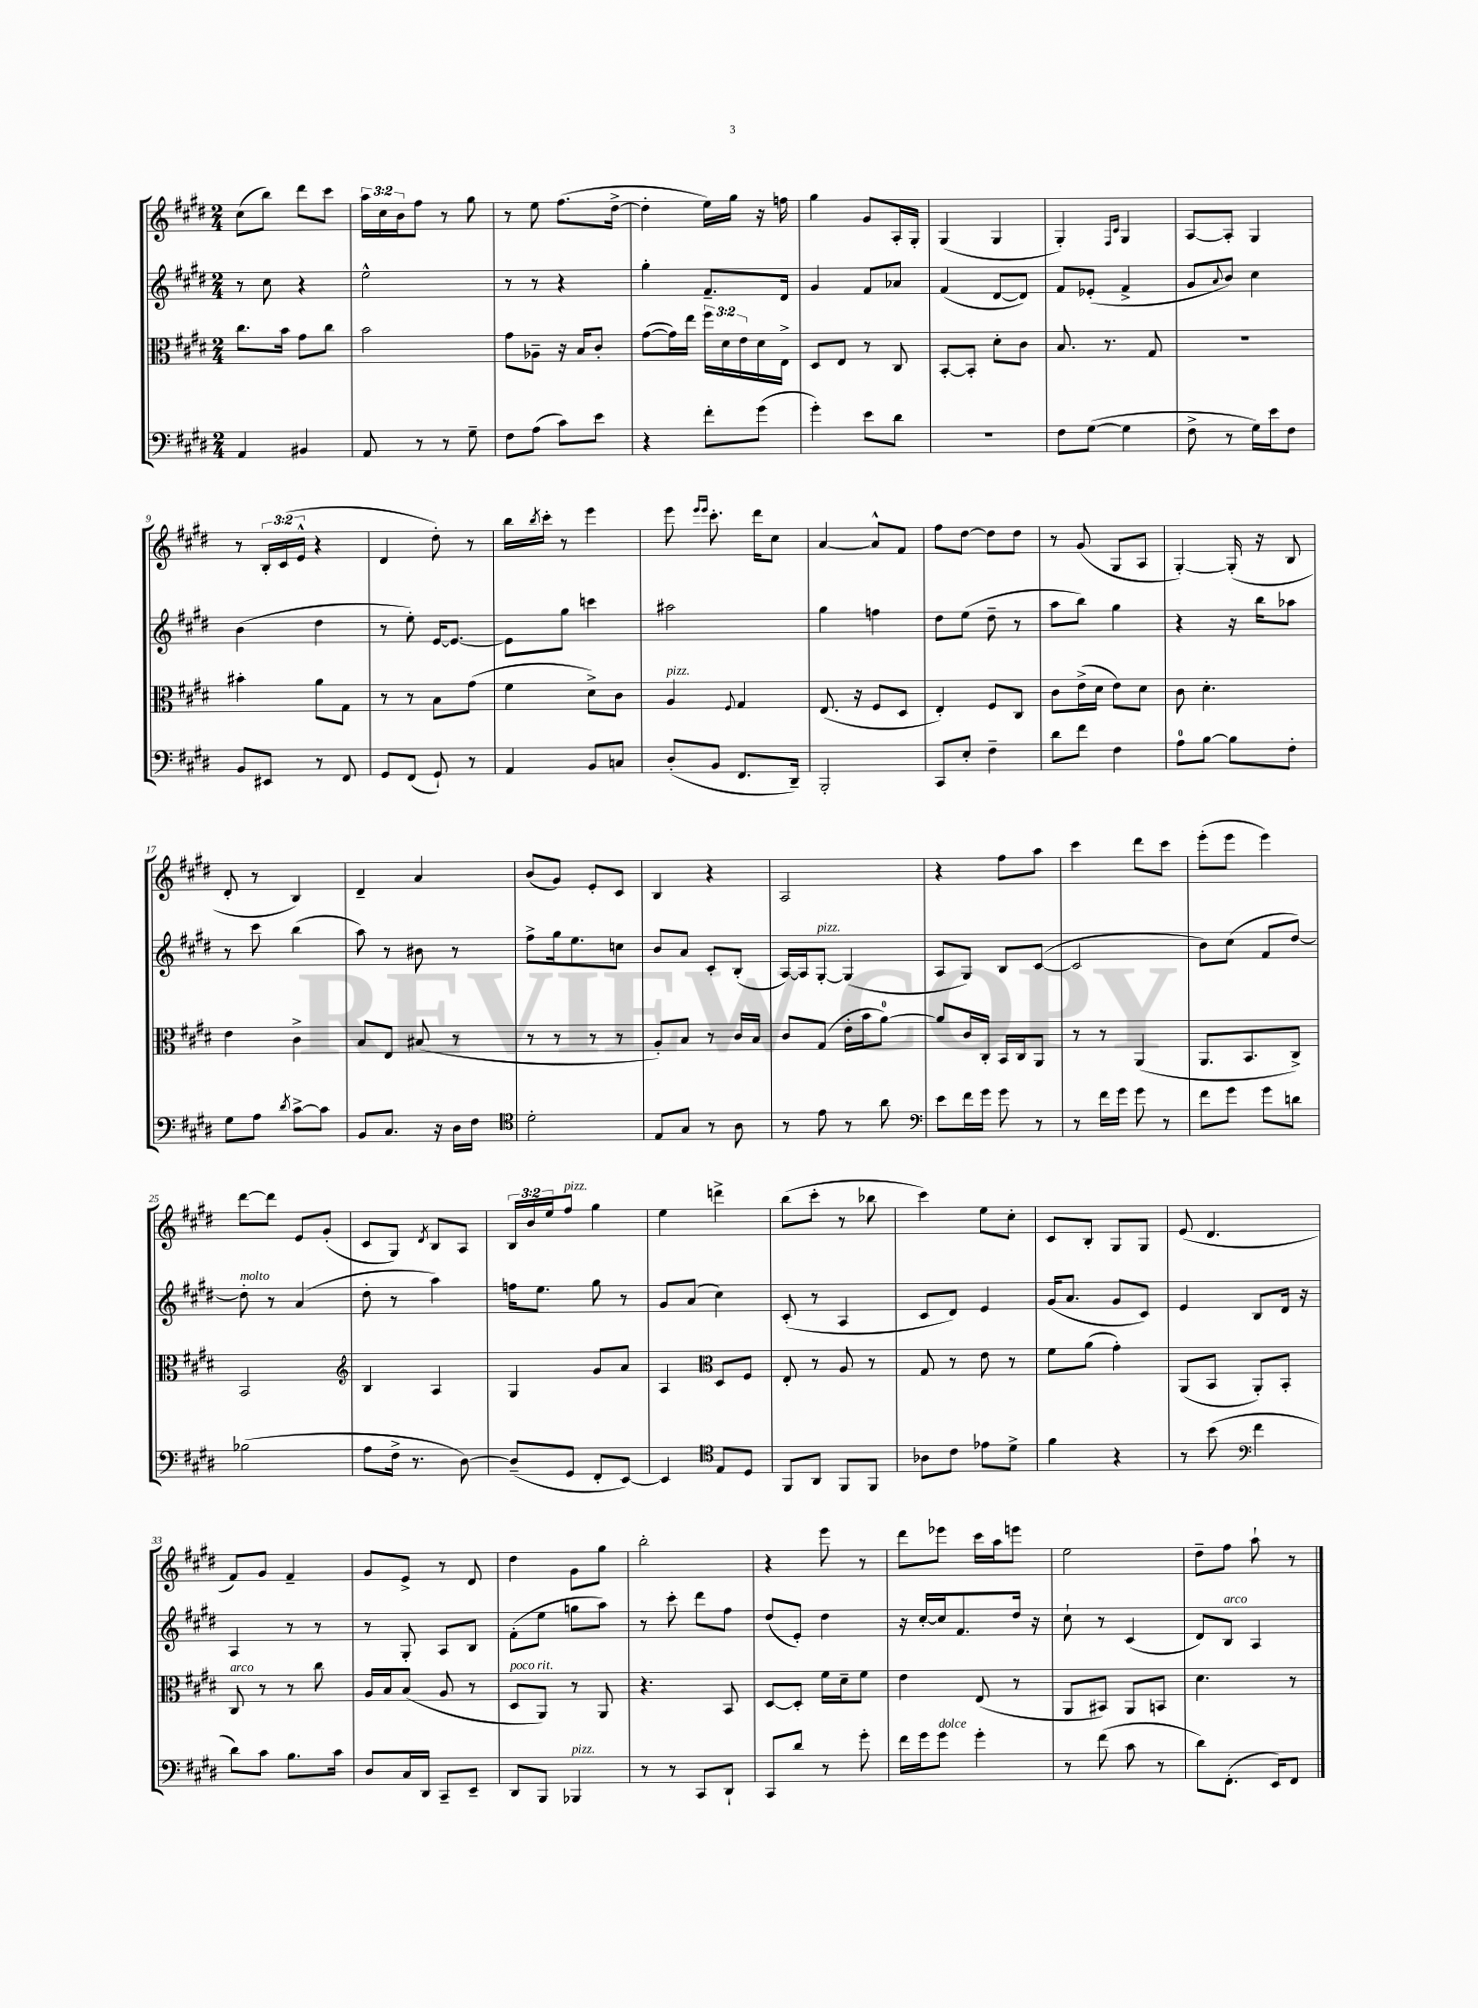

**kern	**kern	**kern	**kern
*staff4	*staff3	*staff2	*staff1
*clefF4	*clefC3	*clefG2	*clefG2
*k[f#c#g#d#]	*k[f#c#g#d#]	*k[f#c#g#d#]	*k[f#c#g#d#]
*M2/4	*M2/4	*M2/4	*M2/4
4AA	8.cc#	8r	(8cc#
.	.	8cc#	8bb)
.	16b	.	.
4BB#	8g#	4r	8ddd#
.	8cc#	.	8ccc#
=	=	=	=
8AA	2b	2ee^^	24aa
.	.	.	24cc#
.	.	.	24b
8r	.	.	8ff#
8r	.	.	8r
8G#~	.	.	8gg#
=	=	=	=
8F#	8g#	8r	8r
(8A	8A-~	8r	8ee
8c#)	16r	4r	(8.ff#
.	16B	.	.
8e	8c#'	.	.
.	.	.	[16dd#^
=	=	=	=
4r	([8g#	4gg#'	4dd#']
.	16g#])	.	.
.	16ee	.	.
8f#'	24ff#	8.f#~	16ee)
.	24d#	.	.
.	.	.	16gg#
.	24e	.	.
(8g#	16d#	.	16r
.	16E^	16d#	16ff
=	=	=	=
4g#')	8D#	4g#	4gg#
.	8E	.	.
8e	8r	8f#	8g#
8d#	8C#	8a-	16A'
.	.	.	16G#'
=	=	=	=
2r	[8BB'	(4f#	(4G#
.	8BB']	.	.
.	8d#'	[8d#	4G#
.	8c#	8d#])	.
=	=	=	=
8F#	8.B	8f#	4G#')
([8G#	.	(8e-'	.
.	8.r	.	.
.	.	.	16qqF#
.	.	.	16qqc#
4G#]	.	4f#^	4G#
.	8G#	.	.
=	=	=	=
8F#^	2r	8g#	[8A
.	.	8qqa	.
8r	.	8b)	8A']
16G#)	.	4cc#	4G#
16e	.	.	.
8F#	.	.	.
=	=	=	=
8BB	4b#'	(4b	8r
8EE#	.	.	24B'
.	.	.	(24c#
.	.	.	24e^^
8r	8a	4dd#	4r
8FF#	8G#	.	.
=	=	=	=
8GG#	8r	8r	4d#
(8FF#	8r	8ee')	.
8GG#`)	8B	[16e	8dd#')
.	.	8.e_	.
8r	(8g#	.	8r
=	=	=	=
4AA	4f#	8e]	16bb
.	.	.	8qbb
.	.	.	16ccc#'
.	.	8gg#	8r
8BB	8d#^)	4ccc	4eee
8C	8c#	.	.
=	=	=	=
(8D#'	4A	2aa#	8eee
.	.	.	16qqeee
.	.	.	16qqeee
8BB	.	.	8.ccc#'
.	8qqF#	.	.
8.FF#	4G#	.	.
.	.	.	16ddd#
.	.	.	8cc#
16DD#~)	.	.	.
=	=	=	=
2BBB'	(8.E	4gg#	[4a
.	16r	.	.
.	8F#	4ff	8a^^]
.	8D#	.	8f#
=	=	=	=
8CC#	4E')	8dd#	8ff#
8E'	.	(8ee	[8dd#
4F#~	8F#	8dd#~	8dd#]
.	8C#	8r	8dd#
=	=	=	=
8d#	8c#	8aa	8r
8f#	(16e^	8bb)	(8g#
.	16d#	.	.
4F#	8e)	4gg#	8G#
.	8d#	.	8A
=	=	=	=
8A	8c#	4r	[4G#')
[8B	4.d#'	.	.
8B]	.	16r	(16G#']
.	.	16bb	16r
8F#'	.	8aa-	8B
=	=	=	=
8G#	4e	8r	8d#'
8A	.	8ccc#	8r
8qd#	.	.	.
[8c#^	4c#^	(4bb	4B)
8c#]	.	.	.
=	=	=	=
8BB	8B	8aa)	4d#~
8.C#	8E	8r	.
.	(8B#	8b#	4a
16r	.	.	.
16D#	8r	8r	.
16F#	.	.	.
=	=	=	=
*clefC4	*	*	*
2d#'	8r	8ff#^	(8b
.	8r	16gg#	8g#)
.	.	8.ee	.
.	8r	.	8e'
.	8r	8cc	8c#
=	=	=	=
8E	8A')	8b	4B
8G#	8B	8a	.
8r	8r	8c#'	4r
8A	16c#	(8B'	.
.	16B	.	.
=	=	=	=
8r	8c#	[16A)	2A
.	.	16A]	.
8e	(8G#	[8G#'	.
8r	16e'	(4G#]	.
.	16b	.	.
8a	[8a)	.	.
=	=	=	=
*clefF4	*	*	*
8e	8a]	8A	4r
16f#	16c#	8G#)	.
16g#	16C#'	.	.
8g#	16BB	8B	8ff#
.	16C#	.	.
8r	8AA	([8c#	8aa
=	=	=	=
8r	8r	2c#]	4ccc#
16f#	8r	.	.
16g#	.	.	.
8g#	(4AA	.	8ddd#
8r	.	.	8ccc#
=	=	=	=
8f#	8.AA	8b)	(8eee'
8g#	.	(8cc#	8eee
.	8.BB	.	.
8g#	.	8f#	4eee)
8d	8C#^)	[8dd#)	.
=	=	=	=
(2B-	2BB	8dd#']	[8ddd#
.	.	8r	8ddd#]
.	.	(4a	8e
.	.	.	(8g#'
=	=	=	=
*	*clefG2	*	*
8A	4B	8dd#'	8c#
16F#^	.	8r	8G#)
8.r	.	.	.
.	.	.	8qd#
.	4A	4aa)	8B
[8D#)	.	.	8A
=	=	=	=
(8D#~]	4G#	16ff	24B
.	.	.	24b
.	.	8.ee	.
.	.	.	24ee
8GG#	.	.	8ff#
8FF#'	8g#	8gg#	4gg#
[8EE)	8a	8r	.
=	=	=	=
4EE]	4A	8g#	4ee
.	.	(8a	.
*clefC4	*clefC3	*	*
8E	8D#	4cc#)	4ddd^
8D#	8F#	.	.
=	=	=	=
8FF#	8E'	(8c#'	(8bb
8AA	8r	8r	8ccc#'
8FF#	8A	4A	8r
8FF#	8r	.	8bb-
=	=	=	=
8A-	8G#	8c#	4ccc#)
8c#	8r	8d#)	.
8e-	8e	4e	8ee
8d#^	8r	.	8cc#'
=	=	=	=
4f#	8f#	(16g#	8c#
.	.	8.a	.
.	(8a	.	8B'
4r	4g#')	8g#	8G#
.	.	8c#)	8G#
=	=	=	=
8r	(8AA	4e	(8e
(8b	8BB	.	4.d#
*clefF4	*	*	*
4f#	8AA')	8B	.
.	8BB'	16d#	.
.	.	16r	.
=	=	=	=
8d#)	8C#	4A	8f#)
8c#	8r	.	8g#
8.B	8r	8r	4f#~
.	8cc#	8r	.
16c#	.	.	.
=	=	=	=
8D#	16A	8r	8g#
.	16B	.	.
16C#	(8B	8G#'	8e^
16DD#	.	.	.
8CC#~	8A	8A	8r
8EE~	8r	8B	8d#
=	=	=	=
8DD#	8D#	(8f#'	4dd#
8BBB	8AA)	8ee	.
4BBB-	8r	8gg	8g#
.	8AA	8aa)	8gg#
=	=	=	=
8r	4.r	8r	2bb'
8r	.	8ccc#'	.
8CC#	.	8ddd#	.
8DD#`	8BB	8ff#	.
=	=	=	=
8CC#	[8D#	(8dd#	4r
8d#	8D#']	8e')	.
8r	16f#	4dd#	8eee
.	16d#~	.	.
8g#'	8f#	.	8r
=	=	=	=
16f#	4e	16r	8ddd#
16g#	.	[16cc#'	.
8g#	.	16cc#]	8eee-
.	.	8.f#	.
4g#'	(8E	.	16ccc#
.	.	.	16aa
.	8r	16dd#	8eee
.	.	16r	.
=	=	=	=
8r	8AA	8cc#`	2ee
(8f#	8BB#)	8r	.
8c#	8AA	(4c#	.
8r	8BB	.	.
=	=	=	=
8d#)	4.d#	8d#)	8dd#~
(8.FF#'	.	8B	8ff#
.	.	4A	8aa`
16EE)	.	.	.
8FF#	8r	.	8r
==	==	==	==
*-	*-	*-	*-
